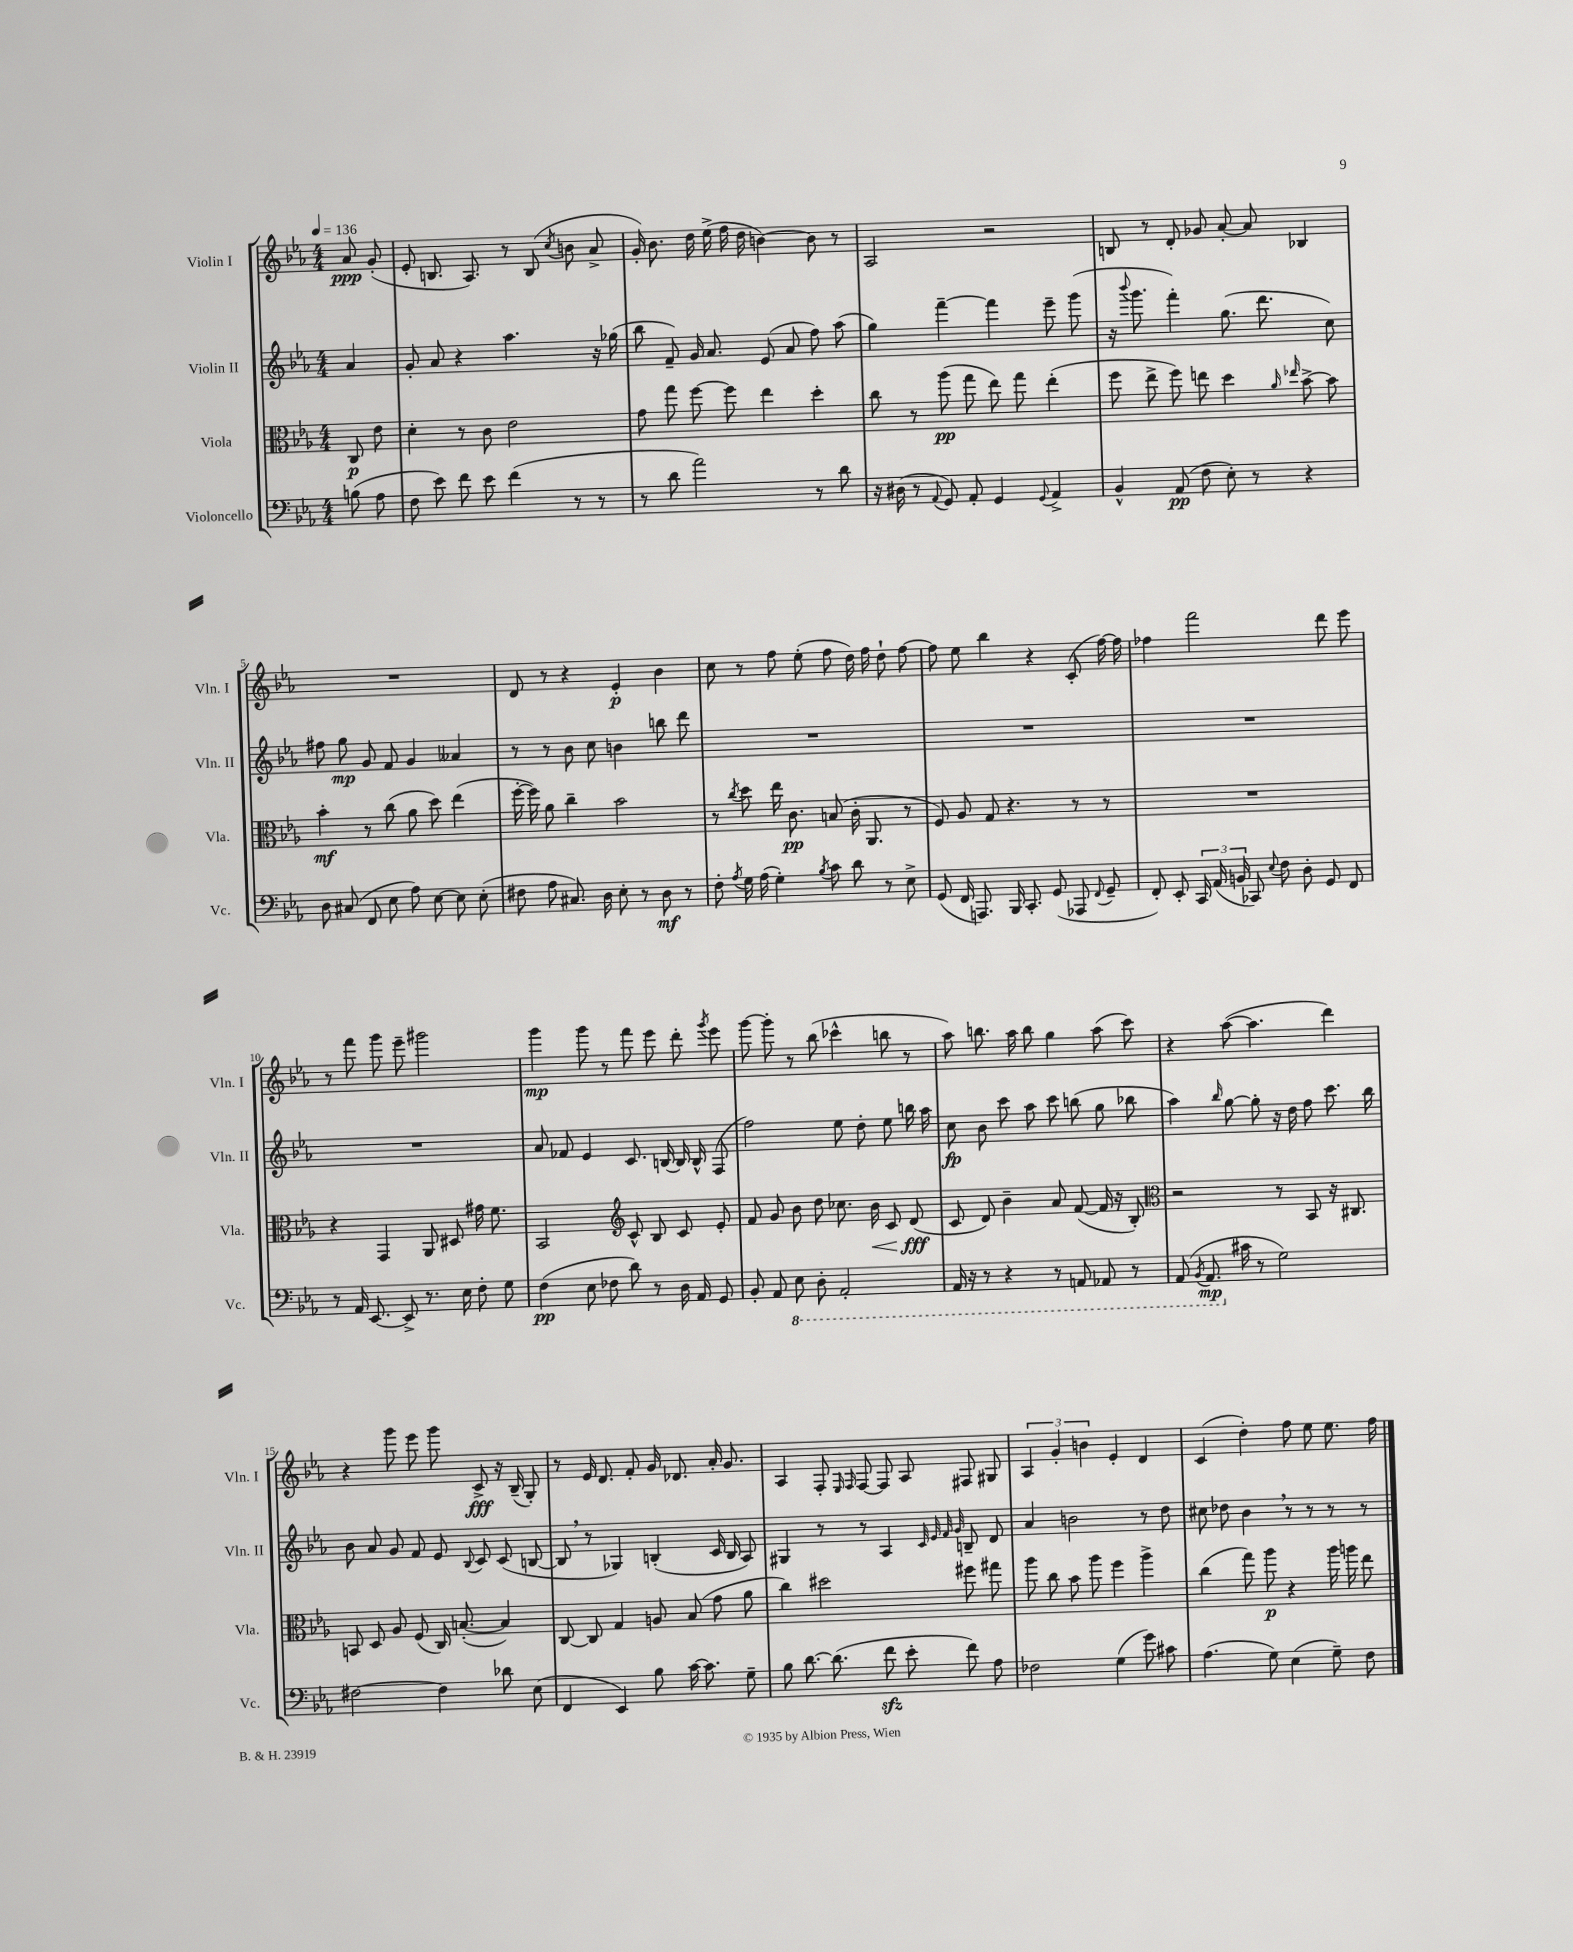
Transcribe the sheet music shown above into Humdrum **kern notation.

**kern	**kern	**kern	**kern
*staff4	*staff3	*staff2	*staff1
*clefF4	*clefC3	*clefG2	*clefG2
*k[b-e-a-]	*k[b-e-a-]	*k[b-e-a-]	*k[b-e-a-]
*M4/4	*M4/4	*M4/4	*M4/4
*MM136	*MM136	*MM136	*MM136
(8B\	8C/	4a-/	8a-/
8A-\	8e-\	.	(8g'/
=	=	=	=
8F\	4d'\	8g'/	8e-'/
8e-\)	.	8a-/	8.B/
8f\	8r	4r	.
.	.	.	8.A-/)
8e-\	8c\	.	.
(4f\	2e-\	4.aa-\	8r
.	.	.	(8B/
.	.	.	8qcc/
8r	.	.	8b\
8r	.	16r	8a-^/
.	.	(16gg-\	.
=	=	=	=
8r	8g\	8bb-\	16g'/)
.	.	.	8.b-\
8d\	8gg\	8f~/)	.
2a-\)	[8ff\	16g/	16dd\
.	.	8.a-/	(16ee-^\
.	8ff\]	.	16ff\
.	.	.	16dd\
.	4ee-\	(8e-/	[4b\)
.	.	8a-/	.
8r	4dd'\	8ff\)	8b\]
8d\	.	(8aa-\	8r
=	=	=	=
16r	8cc\	4gg\)	2A-/
(16D#\	.	.	.
8r	8r	.	.
8qqAA-/	.	.	.
8GG/)	(8aa-\	[4fff~\	.
8AA-'/	8gg\	.	.
4GG/	8ee-\)	4fff\]	2r
.	8gg\	.	.
8qqGG/	.	.	.
4AA-^/	(4ee-'\	8eee-~\	.
.	.	(8ggg\	.
=	=	=	=
4BB-^^/	8ff\	16r	8B/
.	.	8qqbbb-/	.
.	.	8.ggg\	.
.	8ee-^\	.	8r
(8AA-/	8ff\)	4fff'\)	8d'/
8F\	8ee\	.	8g-/
8E-'\)	4dd\	(8.gg\	[8a-'/
8r	.	.	8a-/]
.	.	8.ddd\	.
.	16qqa-/	.	.
.	16qqee-/	.	.
4r	[8b-^\	.	4B-/
.	8b-\]	8cc\)	.
=	=	=	=
8D\	4b-'\	8ff#\	1r
(8C#/	.	8gg\	.
8FF/	8r	8g/	.
8E-\	(8cc\	8f/	.
8A-\)	8a-\	4g/	.
[8E-\	8dd\)	.	.
8E-\]	(4ee-\	4a--/	.
(8E-'\	.	.	.
=	=	=	=
8F#\	[16ff'\	8r	8d/
.	16ff\])	.	.
8A-\	8a-\	8r	8r
8.C#/)	4cc~\	8b-\	4r
.	.	8cc\	.
16D\	.	.	.
8E-'\	2b-\	4b\	4e-'/
8r	.	.	.
8D\	.	8bb\	4b-\
8r	.	8ddd\	.
=	=	=	=
8F'\	8r	1r	8cc\
8qA-/	8qcc/	.	.
16G\	8dd\	.	8r
(16A-\	.	.	.
4G'\)	16ee-\	.	8ff\
.	8.c\	.	.
.	.	.	(8ee-'\
8qB-/	.	.	.
8c\	(8B/	.	8ff\
8d\	16c'\	.	16dd\)
.	8.AA-/	.	16ff\
8r	.	.	8dd`\
8E-^\	8r	.	[8ff\
=	=	=	=
(8GG/	8F/)	1r	8ff\]
16FF/	8A-/	.	8ee-\
8.AAA/)	.	.	.
.	8G/	.	4bb-\
16BBB-/	4.r	.	.
8.CC'/	.	.	.
.	.	.	4r
(8GG/	.	.	.
8AAA-/	8r	.	(8c'/
8qqFF/	.	.	.
8GG~/	8r	.	[16ff\)
.	.	.	16ff\]
=	=	=	=
8FF'/)	1r	1r	4ff-\
8EE-'/	.	.	.
24CC/	.	.	2fff\
(24AA-/	.	.	.
24BB/	.	.	.
8CC-/)	.	.	.
8qqE-/	.	.	.
8F\	.	.	.
8D'\	.	.	.
8GG/	.	.	8ddd\
8FF/	.	.	8eee-\
=	=	=	=
8r	4r	1r	8r
16AA-/	.	.	8fff\
[8.EE-/	.	.	.
.	4GG/	.	8ggg\
8EE-^/]	.	.	8eee-~\
8.r	8AA-/	.	2ggg#\
.	8D#/	.	.
16E-\	.	.	.
8F'\	16g#\	.	.
.	8.f\	.	.
8G\	.	.	.
=	=	=	=
(4F\	2BB-/	8a-/	4ggg\
.	.	8f-/	.
8E-\	.	4e-/	8ggg\
8F-\	.	.	8r
*	*clefG2	*	*
8d\)	8c^^/	8.c/	8fff\
8r	8B-/	.	8eee-\
.	.	[16B/	.
16D\	8c/	16B/]	8ddd'\
16AA-/	.	16B^^/	.
.	.	.	8qggg/
8GG/	8e-'/	(8F/	8eee-\
=	=	=	=
8BB-'/	8f/	2ff\)	[8ggg\
8AA-/	8g/	.	8ggg'\]
8EE-\	8b-\	.	8r
8DD'\	8dd\	.	(8bb-\
2AAA-'/	8.cc-\	8ee-\	4ccc-^^\
.	.	8dd'\	.
.	16b-\	.	.
.	8c/	8ee-\	8bb\
.	(8d/	16bb\	8r
.	.	16aa-\	.
=	=	=	=
16AAA-/	8c/	8cc\	8aa-\)
16r	.	.	.
8r	8d/)	8b-\	8.bb\
4r	4b-~\	8ccc\	.
.	.	.	16aa-\
.	.	8aa-\	8bb\
8r	8a-/	8ccc\	4gg\
8AAA/	([8f/	(8bb\	.
8AAA-/	16f/]	8gg\	(8aa-\
.	16r	.	.
8r	8B-'/)	8bb-\	8ccc\)
=	=	=	=
*	*clefC3	*	*
(8AAA-/	2r	4aa-\)	4r
8qBBB-/	.	.	.
8.AAA-/	.	.	.
.	.	16qqbb-/	.
.	.	[8gg\	([8aa-\
16c#\	.	.	.
8r	.	8gg'\]	4.aa-\]
2G\)	8r	16r	.
.	.	16dd\	.
.	8BB-/	8ff\	.
.	16r	8.ccc\	4ddd\)
.	8.C#/	.	.
.	.	16bb-\	.
=	=	=	=
[2F#\	8BB/	8b-\	4r
.	8D/	8a-/	.
.	8A-/	8g/	8ggg\
.	(8F/	8f/	8eee-\
4F#\]	16C/)	8e-/	8ggg\
.	([8.B'/	.	.
.	.	8qqB-/	.
.	.	8c/	8c^/
8d-\	4B/])	(8c/	16r
.	.	.	(16B-~/
(8E-\	.	[8B/	8G'/)
=	=	=	=
4FF/	[8C/	8B/]	8r
.	8C/]	8r	16e-/
.	.	.	8.d/
4EE-/)	4G/	4G-/)	.
.	.	.	8f'/
8B-\	8A/	(4B'/	16g/
.	.	.	8.d-/
[16c\	(8B-/	.	.
8.c\]	.	.	.
.	8g\	16c/	16a-'/
.	.	16B/	8.g/
8G~\	8a-\	8A-/)	.
=	=	=	=
8B-\	4cc\)	4G#/	4A-/
[8.d\	.	.	.
.	2dd#\	8r	8F'/
(8.d\]	.	.	.
.	.	.	16qqE-/
.	.	.	16qqF/
.	.	8r	[8F/
8f\	.	4A-/	8F/]
8e-'\	.	.	8A-/
.	.	32qqc/	.
.	.	32qqe-/	.
.	.	32qqf/	.
.	.	32qqg/	.
8f\)	8ff#\	8B~/	8F#/
8A-\	8gg#\	8d/	8G#/
=	=	=	=
2F-\	8aa-\	4a-/	6A-/
.	8cc\	.	.
.	.	.	6g'/
.	8b-\	2b\	.
.	.	.	6b\
.	8aa-\	.	.
(4G\	4ff\	.	4e-'/
8g\)	4aa-^\	8r	4d/
8c#\	.	8dd\	.
=	=	=	=
(4.A-\	(4cc\	8cc#\	(4c/
.	.	8dd-\	.
.	8gg\)	4b-\	4dd'\)
8G\)	8aa-\	.	.
(4E-\	4r	8r	8ff\
.	.	8r	8ee-\
8G~\)	16aa-\	8r	8.ee-\
.	16aa\	.	.
8F\	8ee-\	8r	.
.	.	.	16ff\
==	==	==	==
*-	*-	*-	*-
